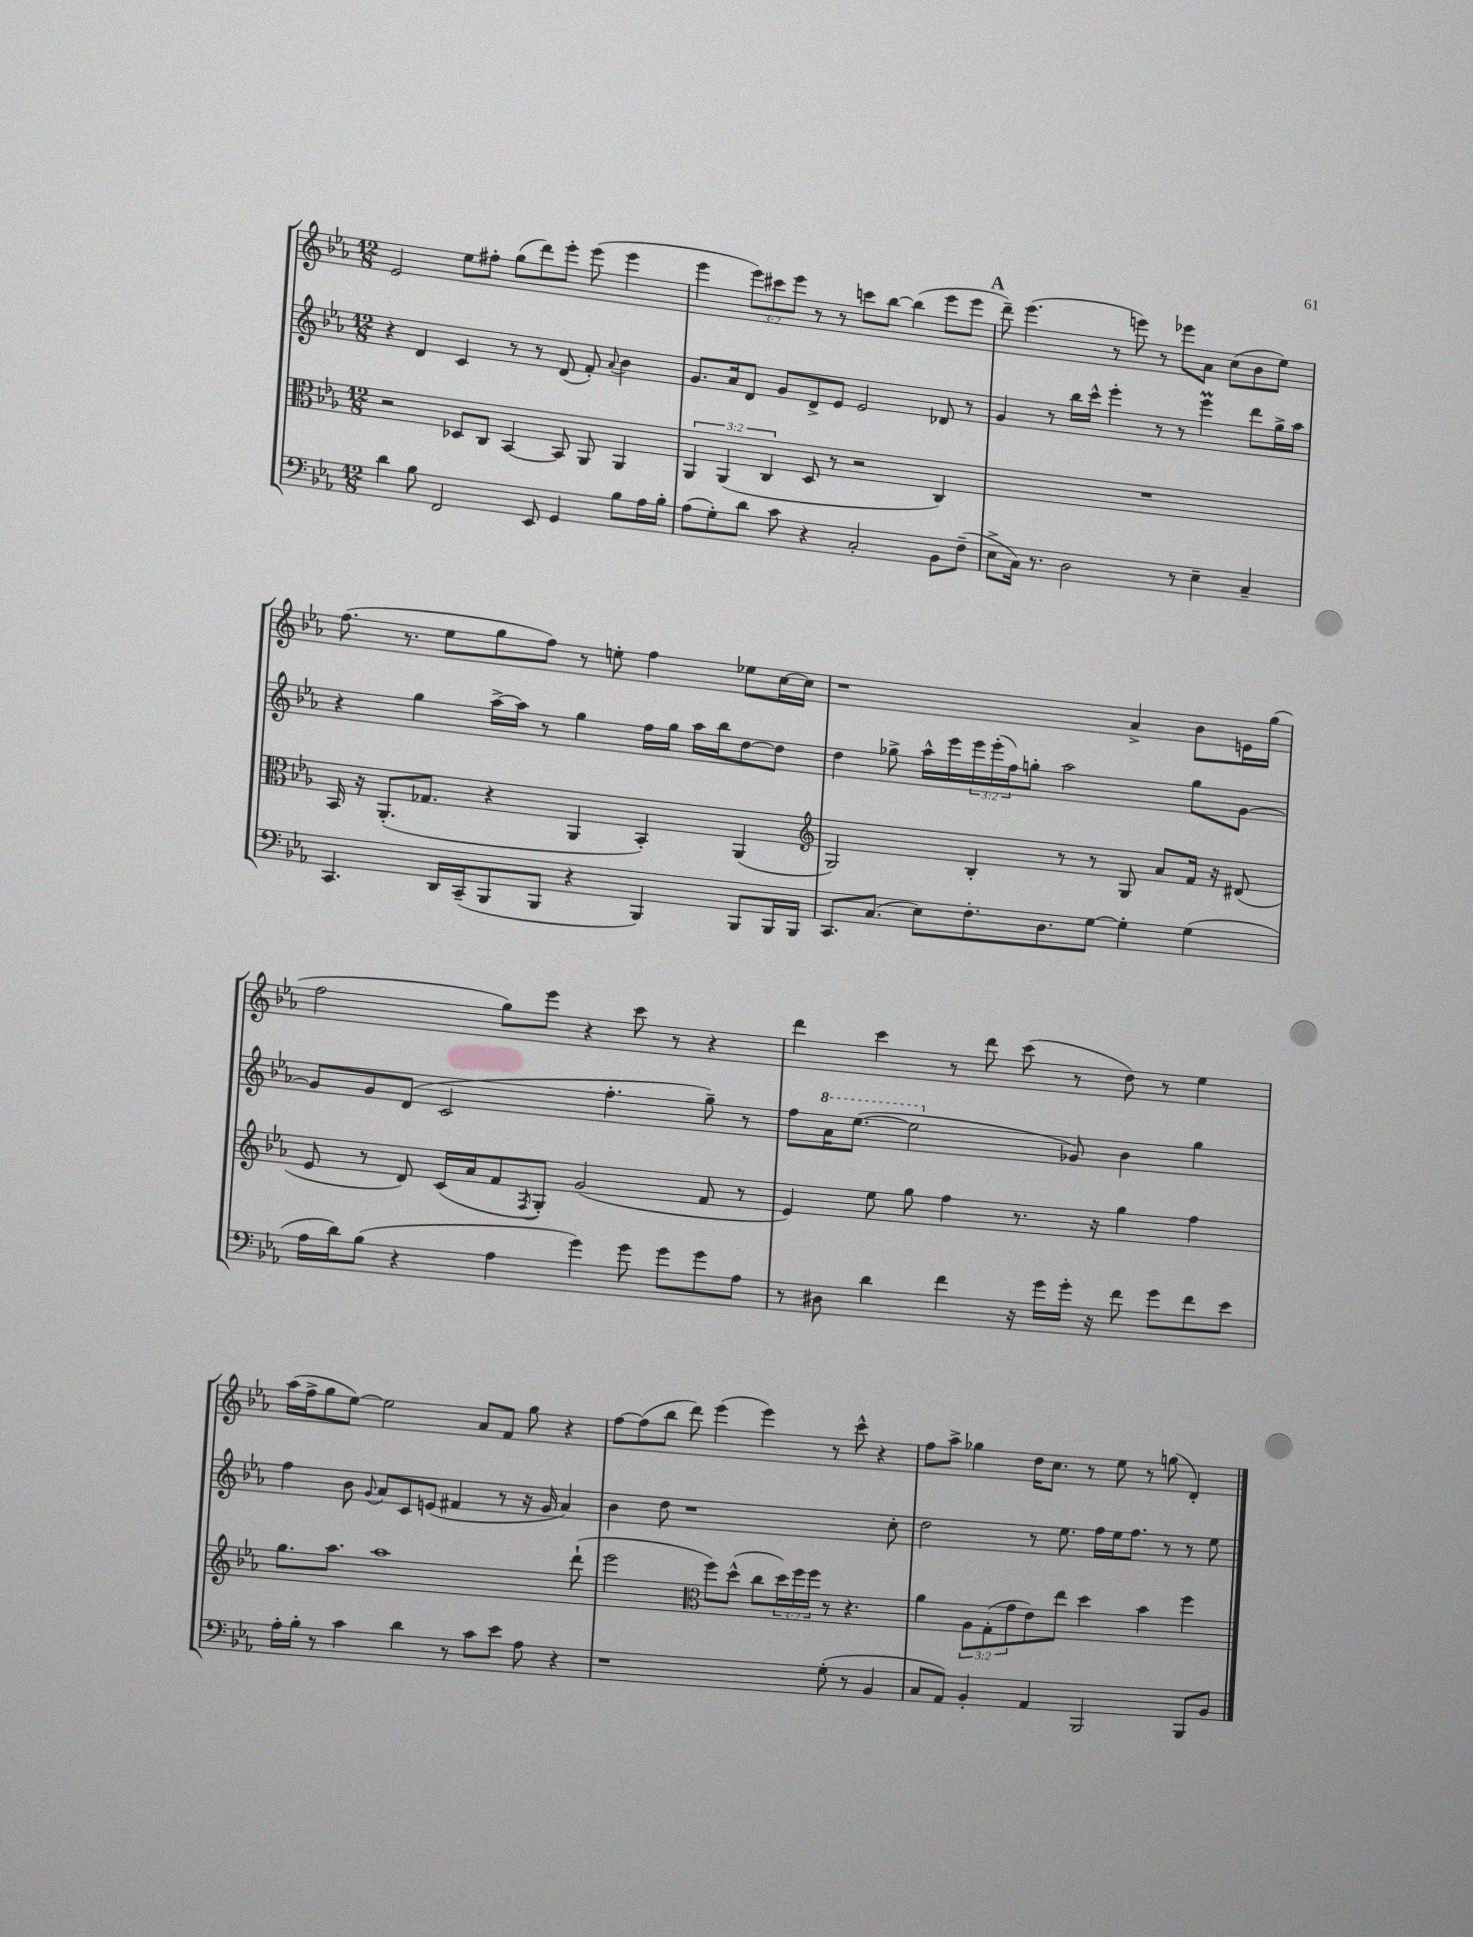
<<
\new StaffGroup <<
\new Staff = "s0" {
    \clef treble \key ees \major \numericTimeSignature \time 12/8 \override Staff.TupletNumber.text = #tuplet-number::calc-fraction-text
    ees'2 ees''8 fis''8-. g''8( d'''8) ees'''8-. ees'''8( ees'''4 |
    ees'''4 \tuplet 3/2 { ees'''8) cis'''8 ees'''8 } r8 r8 c'''8 bes''8~ bes''4( ees'''8 ees'''8 |
    \mark \markup { \bold "A" } d'''8--) ees'''4.( r8 e'''8) r8 ees'''8 aes'8 c''8( bes'8 ees''8) |
    f''8.( r8. ees''8 g''8 f''8) r8 e''8-. f''4 ees''8 c''16~ c''16 |
    r1 aes'4-> bes'8 e'16 g''16( |
    f''2 g''8) ees'''8 r4 c'''8 r8 r4 |
    d'''4 c'''4 r8 d'''8 c'''8( r8 d''8) r8 ees''4 |
    aes''16( f''16-> g''8 ees''8~) ees''2 aes'8 f'8 g''8 r4 |
    f''8~ f''8( bes''8 d'''8) ees'''4( ees'''4) r8 c'''8-^ r4 |
    f''8 aes''8-> ges''4 d''16 c''8. r8 ees''8 r8 g''8( d'4-.) \bar "|." |
}
\new Staff = "s1" {
    \clef treble \key ees \major \numericTimeSignature \time 12/8 \override Staff.TupletNumber.text = #tuplet-number::calc-fraction-text
    r4 d'4 c'4 r8 r8 d'8( f'8-.) \appoggiatura { aes'8 } bes'4 |
    g'8. aes'16 d'8 g'8 d'8-> ees'8 ees'2 des'8 r8 |
    \mark \markup { \bold "A" } g'4 r8 bes''16 c'''16-^ ees'''4-. r8 r8 ees'''4\prall d'''8 g''16-> aes''16 |
    r4 g''4 aes''16~-> aes''16 r8 g''4 f''16 g''16 aes''16 bes''16 d''8~ d''8 |
    d''4 ges''8-> aes''16-^ ees'''16 \tuplet 3/2 { ees'''16 ees'''16-.( f''16) } g''8-. aes''2 g''8 g'8~ |
    g'8 g'8 d'8( c'2 f''4.-. g''8--) r8 |
    f''8 \ottava #1 aes''16 ees'''8.~( ees'''2 \ottava #0 ges'8) bes'4 g''4 |
    f''4 bes'8 \appoggiatura { g'8 } aes'8 c'8 e'8( fis'4 r8 r16 g'16 aes'4) |
    bes'4 d''8 r1 c''8-. |
    d''2 r8 ees''8. f''16 ees''16 f''8. r8 r8 ees''8 \bar "|." |
}
\new Staff = "s2" {
    \clef alto \key ees \major \numericTimeSignature \time 12/8 \override Staff.TupletNumber.text = #tuplet-number::calc-fraction-text
    r2 des8 c8 bes,4~ bes,8 aes,8 aes,4 |
    \tuplet 3/2 { aes,4 aes,4( c4 } d8 r8 r2 c4) |
    \mark \markup { \bold "A" } R1. |
    bes,16 r16 aes,8.-.( ges8. r4 aes,4 bes,4-.) aes,4( |
    \clef treble g2) bes4-. r8 r8 g8 aes'8 f'16 r16 dis'8( |
    ees'8 r8 d'8) c'16( aes'16 f'8 \acciaccatura { f8 } g8-.) g'2( f'8 r8 |
    ees'4) ees''8 g''8 f''4 r8. r16 g''4 f''4 |
    g''8. aes''8. aes''1 d'''8-!( |
    ees'''2 \clef alto f''8) d''8-^( c''8 \tuplet 3/2 { d''16) f''16 f''16 } r8 r4. |
    aes'4 \tuplet 3/2 { aes8 g8-.( g'8 } ees'8) ees''8 d''4 bes'4 f''4 \bar "|." |
}
\new Staff = "s3" {
    \clef bass \key ees \major \numericTimeSignature \time 12/8
    d'4 bes8 f,2 ees,8 g,4 bes8 aes16 bes16-. |
    aes8( g8-.) d'8 c'8 r4 c2-. bes,8 f8--( |
    \mark \markup { \bold "A" } ees8-> c16) r8. d2 r8 ees4-- c4-- |
    c,4. d,16 c,16--( bes,,8 bes,,8 r4 bes,,4) bes,,8 bes,,16 bes,,16 |
    c,8. c8.( ees8) f8.-. d8. g8~ g4-. g4( |
    aes16 d'16) bes8( r4 aes4 g'4) g'8 g'8 g'8 aes8 |
    r8 dis8 d'4 f'4 r16 g'16 g'16-. r16 f'8 g'8 f'8 ees'8 |
    aes16-. bes16-. r8 c'4 d'4 r8 c'8 ees'8 aes8 r4 |
    r1 g8-.( r8 bes,4 |
    c8 aes,8) bes,4-. aes,4 bes,,2 bes,,8 bes,8 \bar "|." |
}
>>
>>
\layout { \context { \Score \remove "Bar_number_engraver" } }
